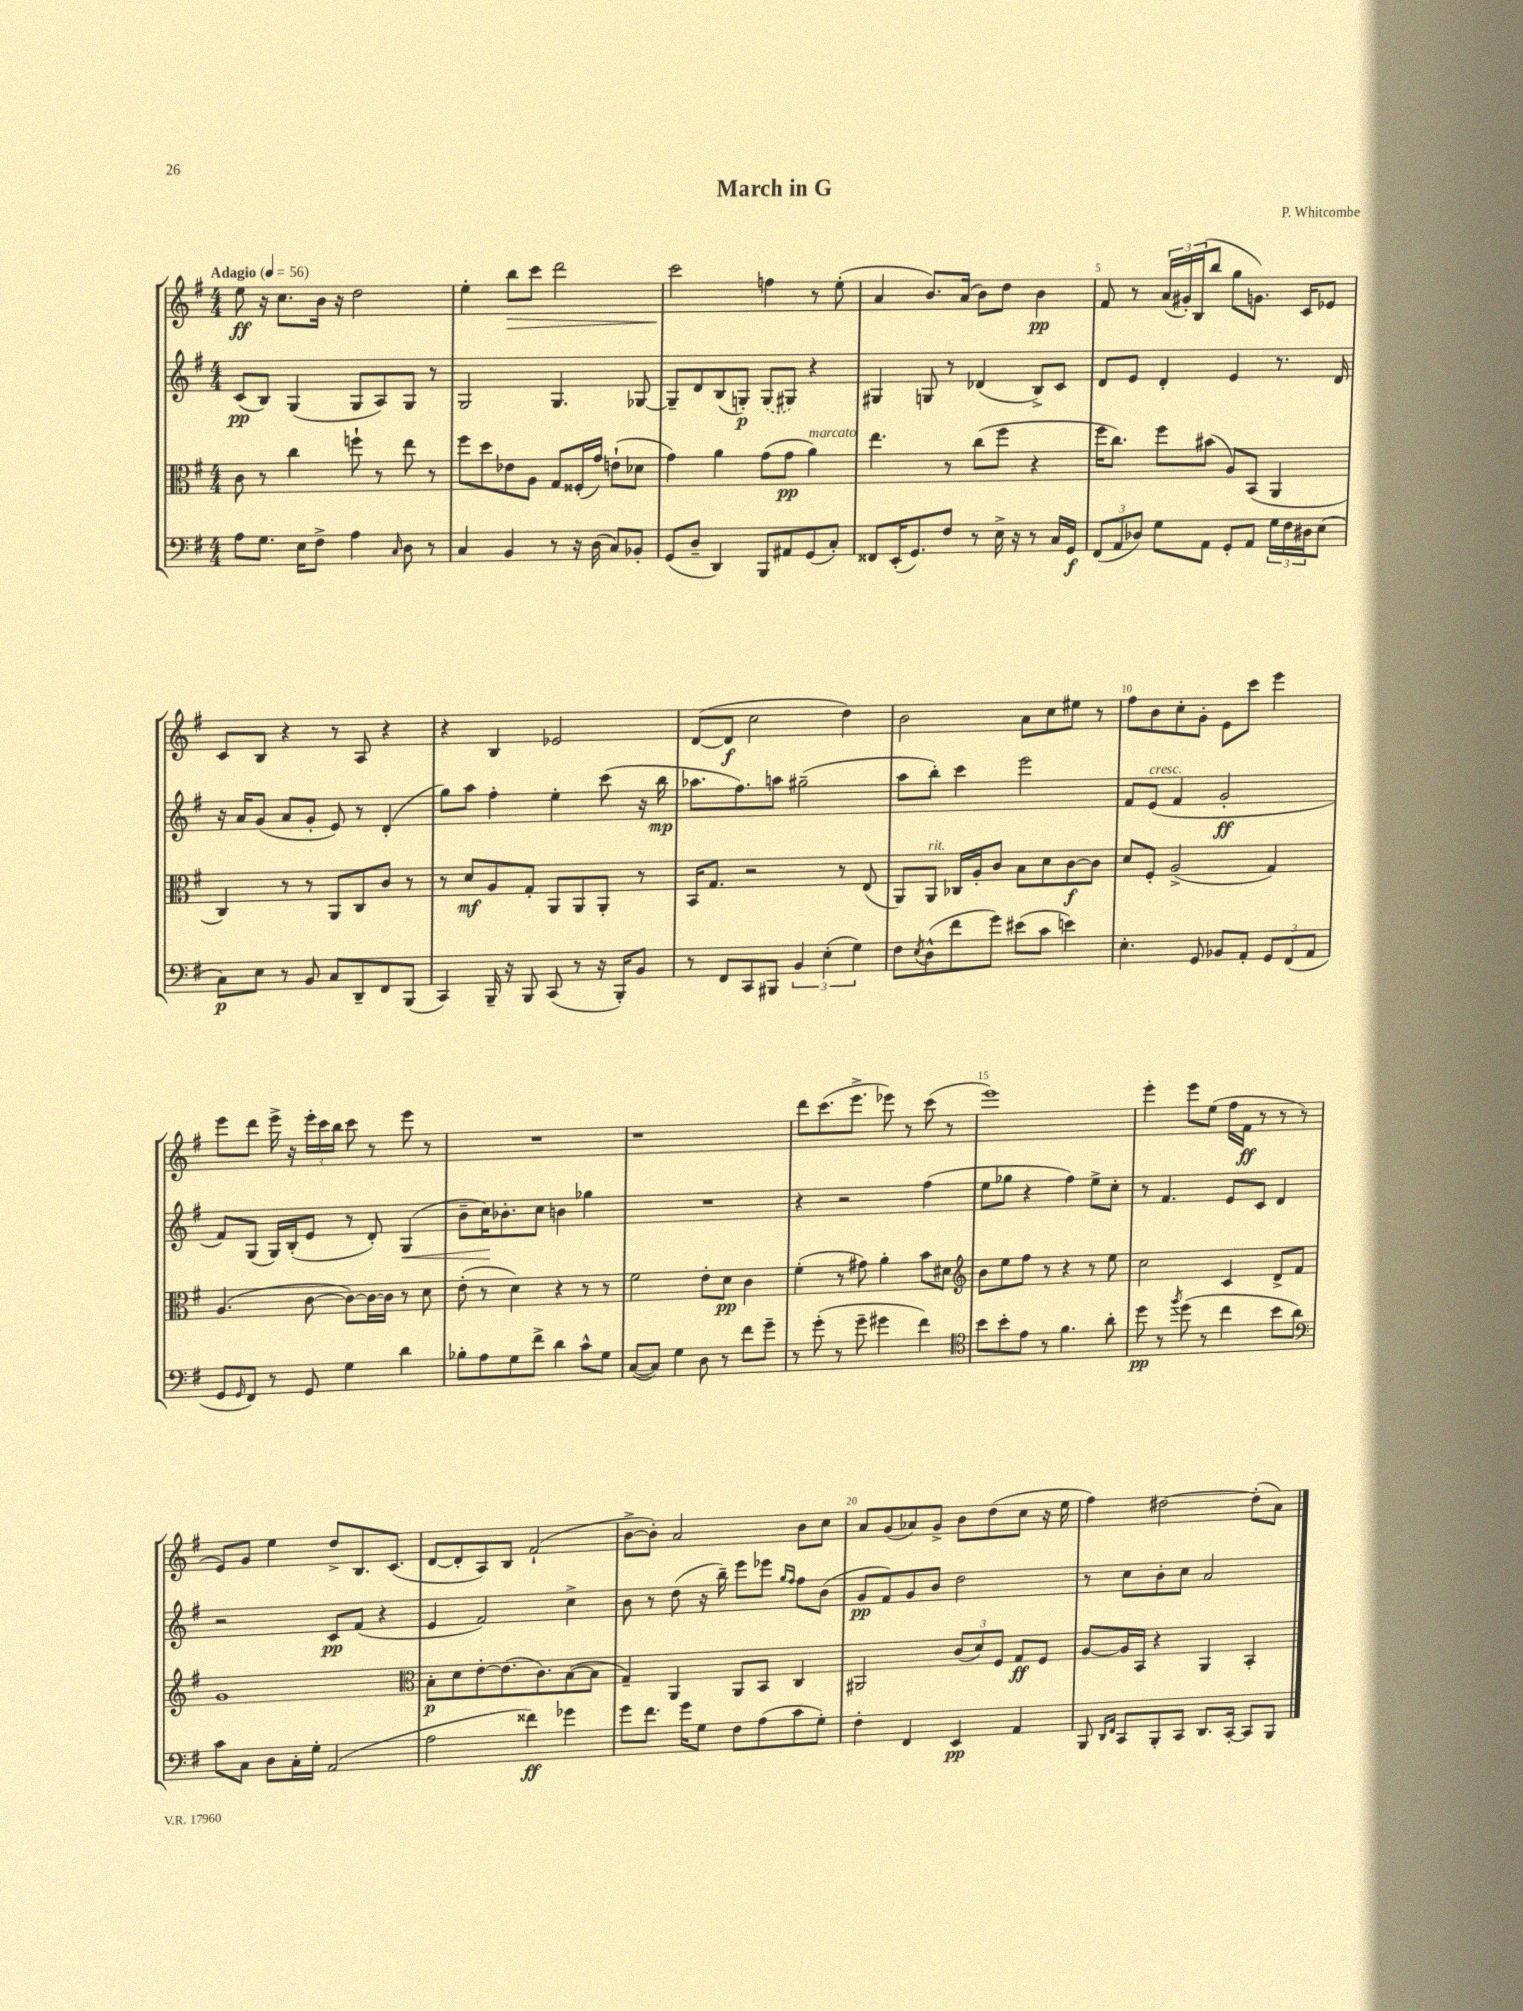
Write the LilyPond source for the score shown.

\header { title = "March in G" composer = "P. Whitcombe" }
<<
\new StaffGroup <<
\new Staff = "s0" {
    \clef treble \key g \major \numericTimeSignature \time 4/4 \tempo "Adagio" 4 = 56
    e''8\ff r16 c''8. b'16 r16 d''2 |
    e''4-. b''8\> c'''8 d'''2 |
    c'''2\! f''4 r8 e''8-.( |
    a'4 b'8.) a'16( b'8) d''8 b'4\pp |
    fis'8 r8 \tuplet 3/2 { a'16( gis'16-.) b16( } b''8 g''8 g'8.) c'16 ees'8 |
    c'8 b8 r4 r8 a8 r4 |
    r4 b4 ees'2 |
    d'8~( d'8\f c''2 d''4) |
    b'2 a'8 c''8 eis''8 r8 |
    fis''8 b'8 c''8-. g'8-. e'8 c'''8 e'''4 |
    e'''8 d'''8 e'''16-> r16 \tuplet 3/2 { e'''16-. c'''16 b''16 } c'''8 r8 e'''8 r8 |
    R1 |
    r1 |
    d'''8 c'''8.( e'''8.-> ees'''8) r8 c'''8( r8 |
    e'''1) |
    e'''4-. e'''8 e''8( fis''16 fis'16\ff r8 r8 r8 |
    e'8) g'8 e''4 d''8-> b8. c'8.( |
    d'8~ d'8-. a8) b8 fis'2-!( |
    b'8~-> b'8-.) a'2 b'8 c''8 |
    a'8 g'8( aes'8) g'8-> b'8 d''8( c''8 r16 e''16 |
    fis''4) dis''2~ dis''8-.( a'8) \bar "|." |
}
\new Staff = "s1" {
    \clef treble \key g \major \numericTimeSignature \time 4/4
    c'8\pp( b8) g4( g8 a8) g8 r8 |
    g2 g4. ges8~ |
    ges8-- d'8 b8( g8-.\p) \once \slurDashed g8( gis8) r4 |
    gis4 g8 r8 des'4( b8->) c'8 |
    d'8 e'8 d'4-. e'4 r8. d'16 |
    r16 a'16 g'8( a'8 g'8-. e'8) r8 d'4-.( |
    g''8) a''8 fis''4-. e''4-. c'''8( r16 b''16\mp |
    aes''8. fis''8.) a''8 gis''2--( |
    a''8 b''8-.) c'''4 e'''2 |
    fis'8 e'8^\markup { \italic "cresc." }( fis'4 g'2-.\ff |
    fis'8) g8( g16) b16-.( e'8 r8 d'8-.) g4\<( |
    b'8-- c''16\!) bes'8.-. c''8 b'4 ges''4 |
    R1 |
    r4 r2 fis''4( |
    e''8 ges''8 r4 fis''4) e''8-> c''8-. |
    r8 fis'4. e'8 c'8 d'4 |
    r2 c'8\pp fis'8( r4 |
    e'4 fis'2) c''4-> |
    b'8 r8 d''8( r16 b''16--) e'''8 ees'''8 \grace { g''16 fis''16 } fis''8 b'8( |
    g'8\pp fis'8) g'8 b'8 d''2 |
    r8 c''8 b'8-. c''8 a'2 \bar "|." |
}
\new Staff = "s2" {
    \clef alto \key g \major \numericTimeSignature \time 4/4
    c'8 r8 c''4 f''8-! r8 e''8 r8 |
    fis''8 d''8 ees'8 a8 g8 fisis16-.( g'16) e'8-!( des'8 |
    g'4) a'4 g'8( g'8\pp a'4^\markup { \italic "marcato" }) |
    e''4. r8 c''8( fis''8 r4 |
    fis''16 c''8.) fis''8 bis'8( a8) b,8( a,4 |
    c4) r8 r8 a,8 c8 c'8 r8 |
    r8 d'8\mf a8 g8-. a,8 a,8 a,8-. r8 |
    b,16 g8. r2 r8 e8( |
    a,8) a,8^\markup { \italic "rit." } ces16 a16-. c'8 b8 d'8 c'8~\f c'8 |
    d'8 fis8-. a2->( g4) |
    a4.( c'8~ c'8~) c'16~ c'16 r8 d'8 |
    e'8-.( r8 d'4) r4 r8 r8 |
    fis'2 e'8-. d'8\pp c'4 |
    fis'4-.( r8 gis'8) a'4-. b'8 dis'8 |
    \clef treble b'8 e''8 fis''8 r8 r4 r8 e''8 |
    c''2 c'4 d'8-> fis'8 |
    g'1 |
    \clef alto b8-.\p d'8 e'8~-. e'8.( c'8.) b8~( b8 |
    g4--) a,4 a,8 b,8 c4 |
    ais,2 \tuplet 3/2 { c'8( d'8) fis8 } g8\ff fis8 |
    a8~ a16 b,16 r4 a,4 b,4-. \bar "|." |
}
\new Staff = "s3" {
    \clef bass \key g \major \numericTimeSignature \time 4/4
    a8 g8. e16 fis8-> a4 \grace { c16 } d8 r8 |
    c4 b,4 r8 r16 d16( c8) bes,8-. |
    g,8( d8-- d,4) b,,8 ais,8 g,8( c8-.) |
    fisis,8 e,16-.( g,8.) fis8 r8 e16-> r16 r8 c16 g,16\f |
    \tuplet 3/2 { fis,8( a,8 des8) } g8 a,8 g,8-. a,8 \tuplet 3/2 { g16 fis16 dis16 } e8( |
    c8\p) e8 r8 b,8 c8 d,8-- fis,8 b,,8( |
    c,4) b,,16-- r16 b,,8 c,8( r8 r16 b,,16-.) b,8 |
    r8 fis,8 c,8 bis,,8 \tuplet 3/2 { b,4 e4-.( g4) } |
    fis8 \acciaccatura { e8 } d8-^( fis'8 g'8) eis'8( c'8 e'4) |
    e4.-. g,8 bes,8 a,8-. \tuplet 3/2 { g,8 fis,8( a,8 } |
    g,8 \grace { g,16 } fis,8) r8 g,8 g4 d'4 |
    bes8-. a8 g8 fis'8-> d'4 c'8-^ g8 |
    c8~( c8) g4 d8 r8 fis'8 g'8-- |
    r8 g'8-.( r8 g'8-- gis'4 fis'4) |
    \clef tenor b'8 b'8-. e'8 r8 fis'4. a'8-. |
    d''8\pp r8 \acciaccatura { fis''8 } d''8( r8 c''4 b'8 a'8) |
    \clef bass c'8 c8 d8 c16-. g16-. a,2( |
    a2 fisis'4\ff) ges'4 |
    g'8 fis'8. g'16 g8 fis8 a8( c'8 g8-.) |
    fis4-. fis,4 e,4\pp a,4 |
    b,,8 \grace { d,16 fis,16 } c,8 b,,8-. c,8 d,8. c,16~-. c,8 b,,8 \bar "|." |
}
>>
>>
\layout { \context { \Score \override BarNumber.break-visibility = ##(#f #t #t) barNumberVisibility = #(every-nth-bar-number-visible 5) } }
